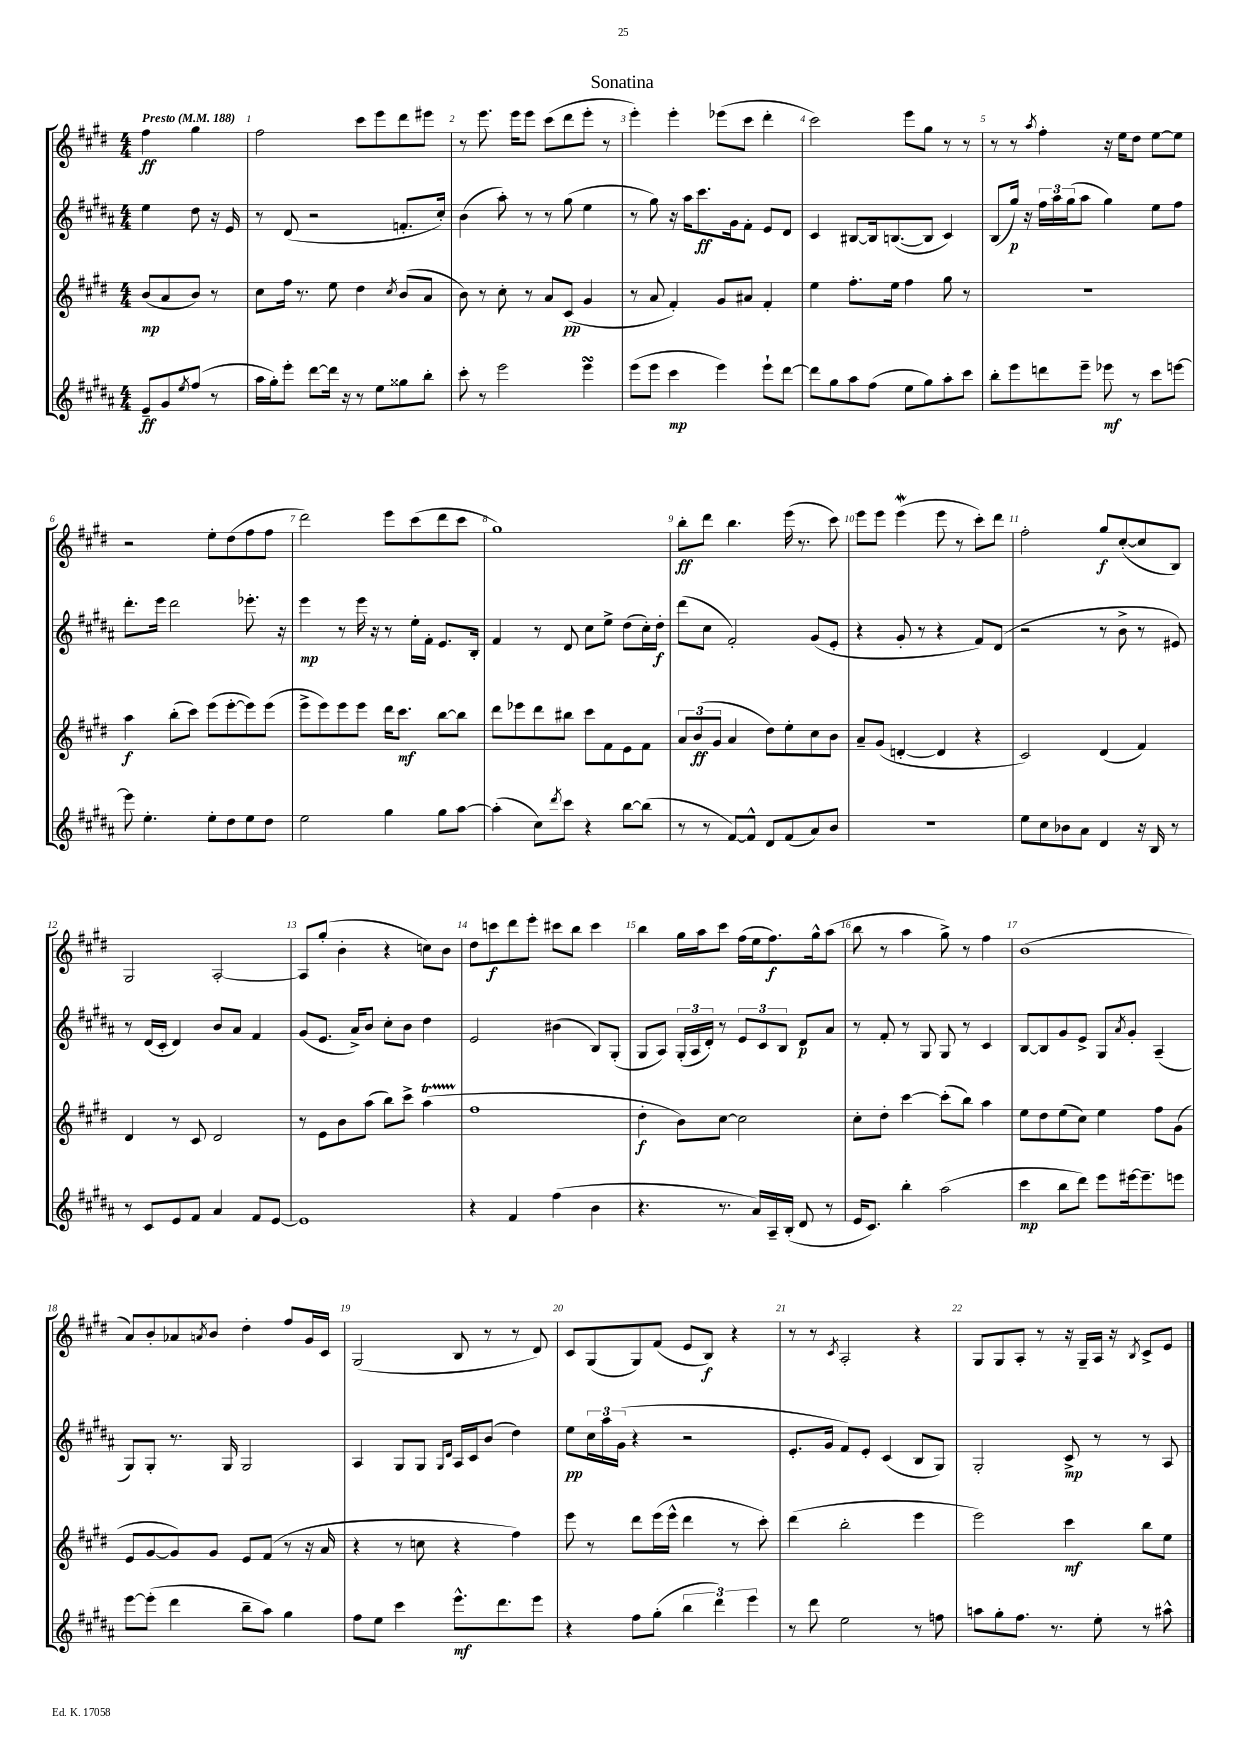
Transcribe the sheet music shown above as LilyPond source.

\header { title = "Sonatina" }
<<
\new StaffGroup <<
\new Staff = "s0" {
    \clef treble \key e \major \numericTimeSignature \time 4/4 \partial 2 \tempo "Presto" 4 = 188
    fis''4\ff gis''4 |
    fis''2 cis'''8 e'''8 dis'''8 eis'''8 |
    r8 e'''8. e'''16 e'''8 cis'''8( dis'''8 e'''8-. r8 |
    e'''4-.) e'''4-. ees'''8( cis'''8 dis'''4-. |
    cis'''2) e'''8 gis''8 r8 r8 |
    r8 r8 \acciaccatura { a''8 } fis''4-. r16 e''16 dis''8 e''8~ e''8 |
    r2 e''8-. dis''8( fis''8 fis''8 |
    dis'''2) e'''8 cis'''8( dis'''8 cis'''8 |
    gis''1) |
    b''8-.\ff dis'''8 b''4. e'''16( r8. cis'''8) |
    e'''8 e'''8 e'''4\mordent( e'''8 r8 cis'''8-.) dis'''8 |
    fis''2-. gis''8\f cis''8~-.( cis''8 b8) |
    gis2 a2~-. |
    a8 gis''8-.( b'4-. r4 c''8) b'8 |
    dis''8 c'''8\f dis'''8 e'''8-. cis'''8 b''8 cis'''4 |
    b''4 gis''16 a''16 cis'''8 fis''16( e''16 fis''8.\f) gis''16-^ a''8( |
    b''8 r8 a''4 gis''8->) r8 fis''4 |
    b'1( |
    a'8) b'8-. aes'8 \acciaccatura { a'8 } b'8 dis''4-. fis''8 gis'16 cis'16 |
    gis2( b8 r8 r8 dis'8) |
    cis'8 gis8( gis8) fis'8( e'8 b8\f) r4 |
    r8 r8 \acciaccatura { cis'8 } a2-. r4 |
    gis8 gis8 a8-. r8 r16 gis16-- a16 r16 \acciaccatura { b8 } cis'8-> e'8 \bar "|." |
}
\new Staff = "s1" {
    \clef treble \key b \major \numericTimeSignature \time 4/4 \partial 2
    e''4 dis''8 r16 e'16 |
    r8 dis'8( r2 f'8.-. cis''16-.) |
    b'4( ais''8-.) r8 r8 gis''8( e''4 |
    r8 gis''8) r16 ais''16 cis'''8.\ff gis'16 fis'8-. e'8 dis'8 |
    cis'4 bis8~ bis16 b8.~( b8 cis'4) |
    b8( gis''16\p) r16 \tuplet 3/2 { fis''16 ais''16 gis''16( } ais''8 gis''4) e''8 fis''8 |
    dis'''8.-. e'''16 dis'''2 ees'''8.-. r16 |
    e'''4\mp r8 e'''16 r16 r8 e''16-. fis'16-. e'8. b16-. |
    fis'4 r8 dis'8 cis''8 e''8-> dis''8( cis''16-.) dis''16-.\f |
    dis'''8( cis''8 fis'2-.) gis'8( e'8-. |
    r4 gis'8-. r8 r4 fis'8) dis'8( |
    r2 r8 b'8-> r8 eis'8) |
    r8 dis'16( cis'16-. dis'4) b'8 ais'8 fis'4 |
    gis'8( e'8. ais'16->) b'8 cis''8-. b'8 dis''4 |
    e'2 bis'4( b8) gis8-.( |
    gis8 ais8) \tuplet 3/2 { gis16-.( ais16 dis'16-.) } r8 \tuplet 3/2 { e'8 cis'8 b8 } dis'8\p ais'8 |
    r8 fis'8-. r8 gis8 gis8 r8 cis'4 |
    b8~ b8 gis'8 e'8-> gis8 \acciaccatura { ais'8 } gis'8-. ais4--( |
    gis8) gis8-. r8. gis16 gis2 |
    ais4 gis8 gis8 \grace { gis16 dis'16 } ais16 cis'16 b'8( dis''4) |
    e''8\pp \tuplet 3/2 { cis''16 ais''16 gis'16( } r4 r2 |
    e'8.-. gis'16 fis'8) e'8-. cis'4( b8 gis8) |
    gis2-. cis'8->\mp r8 r8 ais8 \bar "|." |
}
\new Staff = "s2" {
    \clef treble \key e \major \numericTimeSignature \time 4/4 \partial 2
    b'8\mp( a'8 b'8) r8 |
    cis''8 fis''16 r8. e''8 dis''4 \acciaccatura { cis''8 } b'8( a'8 |
    b'8) r8 cis''8-. r8 a'8 cis'8\pp( gis'4 |
    r8 a'8 fis'4-.) gis'8 ais'8 fis'4-. |
    e''4 fis''8.-. e''16 fis''4 gis''8 r8 |
    R1 |
    a''4\f b''8-.( cis'''8) e'''8( e'''8~-. e'''8) e'''8( |
    e'''8-> e'''8) e'''8 e'''8 dis'''16 cis'''8.\mf b''8~ b''8 |
    dis'''8 ees'''8 dis'''8 bis''8 cis'''8 fis'8 e'8 fis'8 |
    \tuplet 3/2 { a'8 b'8\ff( gis'8 } a'4 dis''8) e''8-. cis''8 b'8 |
    a'8-- gis'8( d'4~-. d'4 r4 |
    cis'2) dis'4( fis'4) |
    dis'4 r8 cis'8 dis'2 |
    r8 e'8 b'8 a''8( b''8) cis'''8-> a''4\startTrillSpan( |
    fis''1\stopTrillSpan |
    dis''4-.\f b'8) cis''8~ cis''2 |
    cis''8-. dis''8-. cis'''4~ cis'''8-.( b''8) a''4 |
    e''8 dis''8 e''8( cis''8) e''4 fis''8 gis'8( |
    e'8 gis'8~ gis'8) gis'8 e'8 fis'8( r8 r16 a'16 |
    r4 r8 c''8 r4 fis''4) |
    e'''8 r8 dis'''8 e'''16( e'''16-^ dis'''4 r8 cis'''8-.) |
    dis'''4( b''2-. e'''4 |
    e'''2) cis'''4\mf b''8 e''8 \bar "|." |
}
\new Staff = "s3" {
    \clef treble \key b \major \numericTimeSignature \time 4/4 \partial 2
    e'8--\ff gis'8 \acciaccatura { e''8 } fis''8( r8 |
    ais''16 gis''16-.) e'''8-. dis'''8~ dis'''16 r16 r8 e''8 gisis''8 b''8-. |
    cis'''8-. r8 e'''2 e'''4\turn |
    e'''8( e'''8 cis'''4\mp e'''4) e'''8-! dis'''8~ |
    dis'''8 gis''8 ais''8 fis''8( e''8 gis''8) ais''8-. cis'''8 |
    b''8-. e'''8 d'''8 e'''8-- ees'''8\mf r8 cis'''8 e'''8~ |
    e'''8 e''4.-. e''8-. dis''8 e''8 dis''8 |
    e''2 gis''4 gis''8 ais''8~ |
    ais''4-.( cis''8) \acciaccatura { dis'''8 } cis'''8 r4 b''8~ b''8( |
    r8 r8 fis'8~) fis'8-^ dis'8 fis'8( ais'8) b'8 |
    R1 |
    e''8 cis''8 bes'8 ais'8 dis'4 r16 b16 r8 |
    r8 cis'8 e'8 fis'8 ais'4 fis'8 e'8~ |
    e'1 |
    r4 fis'4 fis''4( b'4 |
    r4. r8. ais'16) ais16-- b16-.( dis'8 r8 |
    e'16 cis'8.) b''4-. ais''2( |
    cis'''4\mp b''8 dis'''8) e'''8 eis'''16~ eis'''8.-- e'''8 |
    e'''8~ e'''8-.( dis'''4 b''8-- ais''8) gis''4 |
    fis''8 e''8 cis'''4 e'''8.-^\mf dis'''8. e'''8 |
    r4 fis''8 gis''8-.( \tuplet 3/2 { b''4 dis'''4) e'''4 } |
    r8 dis'''8 e''2 r8 f''8 |
    a''8 gis''8-. fis''8. r8. e''8-. r8 ais''8-^ \bar "|." |
}
>>
>>
\layout { \context { \Score \override BarNumber.break-visibility = ##(#f #t #t) barNumberVisibility = #all-bar-numbers-visible } }
